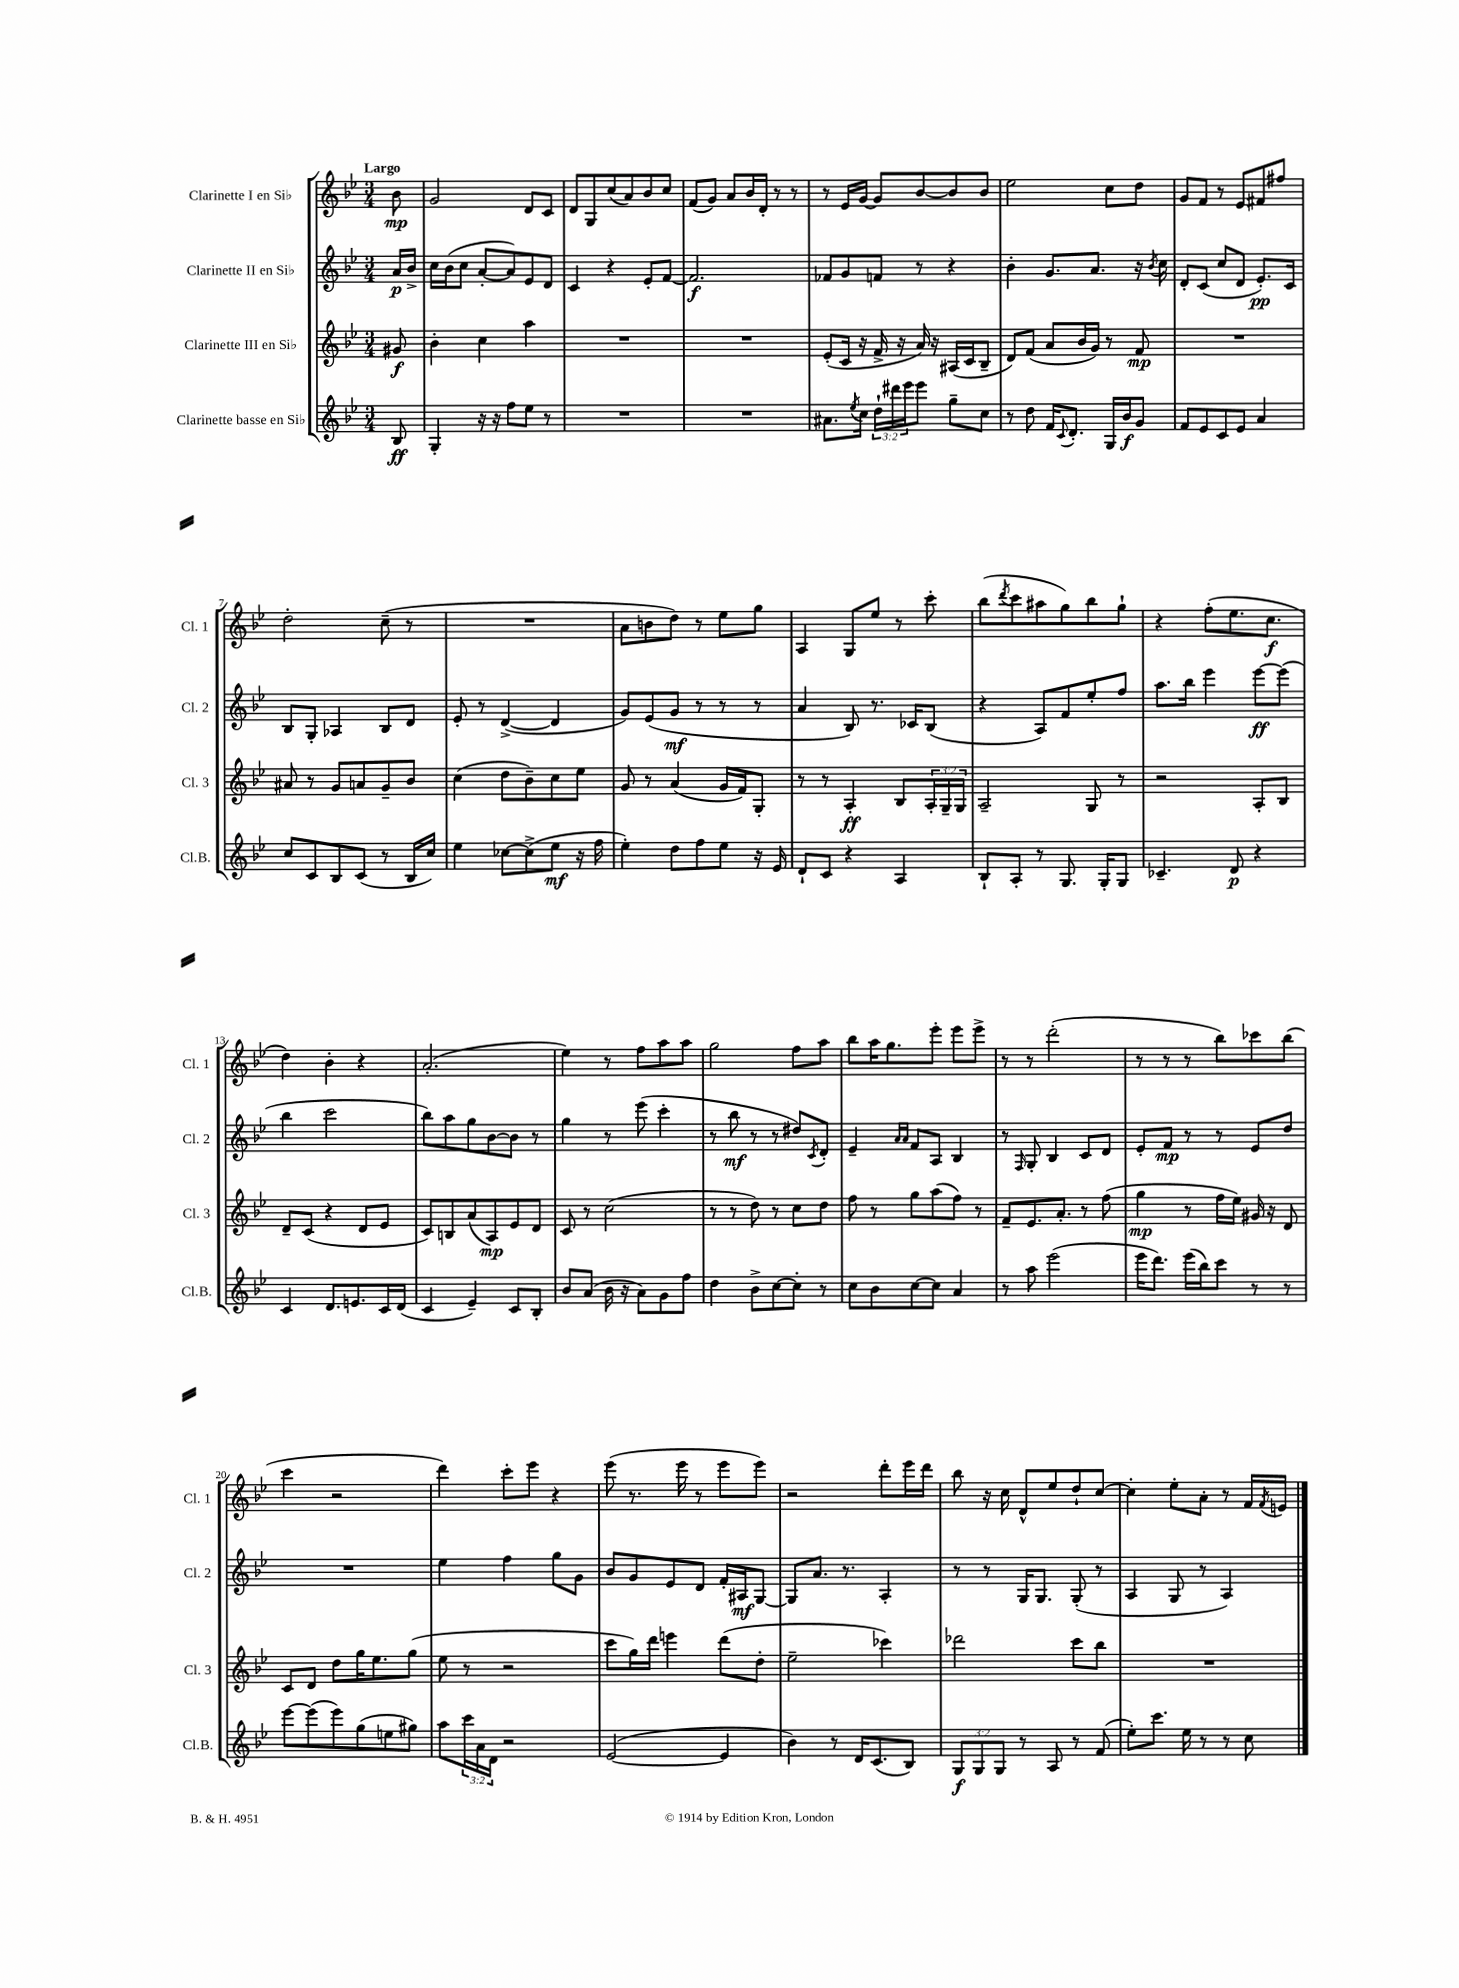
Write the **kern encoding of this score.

**kern	**dynam	**kern	**dynam	**kern	**dynam	**kern	**dynam
*part4	*part4	*part3	*part3	*part2	*part2	*part1	*part1
*staff4	*staff4	*staff3	*staff3	*staff2	*staff2	*staff1	*staff1
*I"Clarinette basse en Si♭	*	*I"Clarinette III en Si♭	*	*I"Clarinette II en Si♭	*	*I"Clarinette I en Si♭	*
*I'Cl.B.	*	*I'Cl. 3	*	*I'Cl. 2	*	*I'Cl. 1	*
*clefG2	*	*clefG2	*	*clefG2	*	*clefG2	*
*k[b-e-]	*	*k[b-e-]	*	*k[b-e-]	*	*k[b-e-]	*
*M3/4	*	*M3/4	*	*M3/4	*	*M3/4	*
=	=	=	=	=	=	=	=
!	!	!	!	!	!	!LO:TX:a:B:t=Largo	!
8B-/	ff	8g#X/	f	16a/LL	p	8b-\	mp
.	.	.	.	16b-^/JJ	.	.	.
=1	=1	=1	=1	=1	=1	=1	=1
4G'/	.	4b-'\	.	16cc\LL	.	2g/	.
.	.	.	.	(16b-\J	.	.	.
.	.	.	.	8cc\J	.	.	.
16r	.	4cc\	.	[8a'/L	.	.	.
16r	.	.	.	.	.	.	.
8ff\L	.	.	.	8a/])	.	.	.
8ee-\J	.	4aa\	.	8e-/	.	8d/L	.
8r	.	.	.	8d/J	.	8c/J	.
=2	=2	=2	=2	=2	=2	=2	=2
2.r	.	2.r	.	4c/	.	8d/L	.
.	.	.	.	.	.	8G/	.
.	.	.	.	4r	.	(8cc/	.
.	.	.	.	.	.	8a/)	.
.	.	.	.	8e-'/L	.	8b-/	.
.	.	.	.	[8f/J	.	8cc/J	.
=3	=3	=3	=3	=3	=3	=3	=3
2.r	.	2.r	.	2.f/]	f	(8f/L	.
.	.	.	.	.	.	8g/J)	.
.	.	.	.	.	.	8a/L	.
.	.	.	.	.	.	16b-/L	.
.	.	.	.	.	.	16d'/JJ	.
.	.	.	.	.	.	8r	.
.	.	.	.	.	.	8r	.
=4	=4	=4	=4	=4	=4	=4	=4
8.a#X\L	.	(8e-'/L	.	8f-X/L	.	8r	.
.	.	16c/Jk	.	8g/	.	16e-/LL	.
8qee-/	.	.	.	.	.	.	.
16cc\Jk	.	16r	.	.	.	[16g/JJ	.
24dd`\LL	.	16f^/	.	8fn/J	.	8g/L]	.
24ddd#X\	.	.	.	.	.	.	.
.	.	16r	.	.	.	.	.
24eee-\J	.	.	.	.	.	.	.
8eee-\J	.	16a/)	.	8r	.	[8b-/	.
.	.	16r	.	.	.	.	.
8gg~\L	.	(16A#X/LL	.	4r	.	8b-/]	.
.	.	16c/J	.	.	.	.	.
8cc\J	.	8B-~/J	.	.	.	8b-/J	.
=5	=5	=5	=5	=5	=5	=5	=5
8r	.	8d/L)	.	4b-'\	.	2ee-\	.
8dd\	.	(8f/J	.	.	.	.	.
16f/KL	.	8a/L	.	8.g/L	.	.	.
8qqc/	.	.	.	.	.	.	.
8.d'/J	.	.	.	.	.	.	.
.	.	16b-/L	.	.	.	.	.
.	.	16g/JJ)	.	8.a/J	.	.	.
16G/LL	.	8r	.	.	.	8cc\L	.
16b-/J	f	.	.	.	.	.	.
8g/J	.	8f/	mp	16r	.	8dd\J	.
.	.	.	.	8qb-/	.	.	.
.	.	.	.	16cc\	.	.	.
=6	=6	=6	=6	=6	=6	=6	=6
8f/L	.	2.r	.	8d'/L	.	8g/L	.
8e-/	.	.	.	(8c/J	.	8f/J	.
8c/	.	.	.	8cc/L	.	8r	.
8e-/J	.	.	.	8d/J	.	8e-/L	.
4a/	.	.	.	8.e-'/L)	pp	8f#X/	.
.	.	.	.	.	.	8ff#X/J	.
.	.	.	.	16c/Jk	.	.	.
!!LO:LB:g=z
=7	=7	=7	=7	=7	=7	=7	=7
8cc/L	.	8a#X/	.	8B-/L	.	2dd'\	.
8c/	.	8r	.	8G'/J	.	.	.
8B-/	.	8g/L	.	4A-X/	.	.	.
(8c/J	.	8an/	.	.	.	.	.
8r	.	8g~/	.	8B-/L	.	(8cc~\	.
16B-/LL	.	8b-/J	.	8d/J	.	8r	.
16cc/JJ)	.	.	.	.	.	.	.
=8	=8	=8	=8	=8	=8	=8	=8
4ee-\	.	(4cc\	.	8e-'/	.	2.r	.
.	.	.	.	8r	.	.	.
[8cc-X\L	.	8dd\L	.	([4d^/	.	.	.
(8cc-^\]	.	8b-~\)	.	.	.	.	.
8ee-\J	mf	8cc\	.	4d/]	.	.	.
16r	.	8ee-\J	.	.	.	.	.
16ff\	.	.	.	.	.	.	.
=9	=9	=9	=9	=9	=9	=9	=9
4ee-'\)	.	8g/	.	8g/L)	.	8a\L	.
.	.	8r	.	(8e-/	.	8bn\	.
8dd\L	.	(4a/	.	8g/J	mf	8dd\J)	.
8ff\	.	.	.	8r	.	8r	.
8ee-\J	.	16g/LL	.	8r	.	8ee-\L	.
.	.	16f/J)	.	.	.	.	.
16r	.	8G'/J	.	8r	.	8gg\J	.
16e-/	.	.	.	.	.	.	.
=10	=10	=10	=10	=10	=10	=10	=10
8d`/L	.	8r	.	4a/	.	4A/	.
8c/J	.	8r	.	.	.	.	.
4r	.	4A'/	ff	8B-/)	.	8G/L	.
.	.	.	.	8.r	.	8ee-/J	.
4A/	.	8B-/L	.	.	.	8r	.
.	.	.	.	16c-X/KL	.	.	.
.	.	24A'/L	.	(8B-/J	.	8ccc'\	.
.	.	24G~/	.	.	.	.	.
.	.	24G/JJ	.	.	.	.	.
=11	=11	=11	=11	=11	=11	=11	=11
8B-`/L	.	2A~/	.	4r	.	(8bb-\L	.
.	.	.	.	.	.	8qddd/	.
8A'/J	.	.	.	.	.	8ccc\	.
8r	.	.	.	8A/L)	.	8aa#X\	.
8.G/	.	.	.	8f/	.	8gg\)	.
.	.	8G/	.	8ee-'/	.	8bb-\	.
16G'/KL	.	.	.	.	.	.	.
8G/J	.	8r	.	8ff/J	.	8gg`\J	.
=12	=12	=12	=12	=12	=12	=12	=12
4.c-X~/	.	2r	.	8.aa\L	.	4r	.
.	.	.	.	16bb-\Jk	.	.	.
.	.	.	.	4eee-\	.	(8ff'\L	.
8d/	p	.	.	.	.	8.ee-\	.
4r	.	8A'/L	.	[8eee-\L	ff	.	.
.	.	.	.	.	.	8.cc\J	f
.	.	8B-/J	.	(8eee-\J]	.	.	.
!!LO:LB:g=z
=13	=13	=13	=13	=13	=13	=13	=13
4c/	.	8d~/L	.	4bb-\	.	4dd\)	.
.	.	(8c/J	.	.	.	.	.
8.d/L	.	4r	.	2ccc\	.	4b-'\	.
8.en/	.	.	.	.	.	.	.
.	.	8d/L	.	.	.	4r	.
16c/L	.	8e-/J	.	.	.	.	.
(16d/JJ	.	.	.	.	.	.	.
=14	=14	=14	=14	=14	=14	=14	=14
4c/	.	8c/L)	.	8bb-\L)	.	(2.a'/	.
.	.	8Bn/	.	8aa\	.	.	.
4e-~/)	.	(8a/	.	8gg\	.	.	.
.	.	8A/)	mp	[8b-\	.	.	.
8c/L	.	8e-/	.	8b-\J]	.	.	.
8B-'/J	.	8d/J	.	8r	.	.	.
=15	=15	=15	=15	=15	=15	=15	=15
8b-/L	.	8c/	.	4gg\	.	4ee-\)	.
(8a/J	.	8r	.	.	.	.	.
16b-\	.	(2cc\	.	8r	.	8r	.
16r	.	.	.	.	.	.	.
8a\L)	.	.	.	(8eee-\	.	8ff\L	.
8g\	.	.	.	4ccc'\	.	8aa\	.
8ff\J	.	.	.	.	.	8aa\J	.
=16	=16	=16	=16	=16	=16	=16	=16
4dd\	.	8r	.	8r	.	2gg\	.
.	.	8r	.	8bb-\	mf	.	.
8b-^\L	.	8dd\)	.	8r	.	.	.
[8cc\	.	8r	.	8r	.	.	.
8cc'\J]	.	8cc\L	.	8dd#X/L)	.	8ff\L	.
.	.	.	.	8qc/	.	.	.
8r	.	8dd\J	.	8d'/J	.	8aa\J	.
=17	=17	=17	=17	=17	=17	=17	=17
8cc\L	.	8ff\	.	4e-~/	.	8bb-\L	.
8b-\	.	8r	.	.	.	16aa\K	.
.	.	.	.	.	.	8.gg\	.
.	.	.	.	16qqa/LL	.	.	.
.	.	.	.	16qqa/JJ	.	.	.
[8cc\	.	8gg\L	.	8f/L	.	.	.
8cc\J]	.	(8aa\	.	8A/J	.	8eee-'\J	.
4a/	.	8ff\J)	.	4B-/	.	8eee-\L	.
.	.	8r	.	.	.	8eee-^\J	.
=18	=18	=18	=18	=18	=18	=18	=18
8r	.	8f~/L	.	8r	.	8r	.
.	.	.	.	16qqF/	.	.	.
8aa\	.	8.e-/	.	8G'/	.	8r	.
(2eee-\	.	.	.	4B-/	.	(2ddd'\	.
.	.	8.a'/J	.	.	.	.	.
.	.	8r	.	8c/L	.	.	.
.	.	(8ff\	.	8d/J	.	.	.
=19	=19	=19	=19	=19	=19	=19	=19
16eee-\KL	.	4gg\	mp	8e-'/L	.	8r	.
8.ddd\J)	.	.	.	.	.	.	.
.	.	.	.	8f/J	mp	8r	.
(16eee-\LL	.	8r	.	8r	.	8r	.
16bb-\J)	.	.	.	.	.	.	.
8ccc\J	.	16ff\LL	.	8r	.	8bb-\L)	.
.	.	16ee-\JJ)	.	.	.	.	.
8r	.	16g#X/	.	8e-/L	.	8ccc-X\	.
.	.	16r	.	.	.	.	.
8r	.	8d/	.	8dd/J	.	(8bb-\J	.
!!LO:LB:g=z
=20	=20	=20	=20	=20	=20	=20	=20
[8eee-\L	.	8c/L	.	2.r	.	4ccc\	.
(8eee-\]	.	8d/J	.	.	.	.	.
8eee-\)	.	8dd\L	.	.	.	2r	.
(8gg\	.	16gg\K	.	.	.	.	.
.	.	8.ee-\	.	.	.	.	.
8een\	.	.	.	.	.	.	.
8gg#X\J)	.	(8gg\J	.	.	.	.	.
=21	=21	=21	=21	=21	=21	=21	=21
8aa\L	.	8ee-\	.	4ee-\	.	4ddd\)	.
24ccc\L	.	8r	.	.	.	.	.
24a\	.	.	.	.	.	.	.
24d\JJ	.	.	.	.	.	.	.
2r	.	2r	.	4ff\	.	8ccc'\L	.
.	.	.	.	.	.	8eee-\J	.
.	.	.	.	8gg\L	.	4r	.
.	.	.	.	8g\J	.	.	.
=22	=22	=22	=22	=22	=22	=22	=22
([2e-/	.	8ccc\L	.	8b-/L	.	(8eee-\	.
.	.	16gg\L)	.	8g/	.	8.r	.
.	.	16ddd\JJ	.	.	.	.	.
.	.	4eeen\	.	8e-/	.	.	.
.	.	.	.	.	.	16eee-\	.
.	.	.	.	8d/J	.	8r	.
4e-/]	.	(8ddd\L	.	16f'/LL	.	8eee-\L	.
.	.	.	.	16A#X/J	mf	.	.
.	.	8dd'\J	.	[8G/J	.	8eee-\J)	.
=23	=23	=23	=23	=23	=23	=23	=23
4b-\)	.	2ee-~\	.	8G/L]	.	2r	.
.	.	.	.	8.a/J	.	.	.
8r	.	.	.	.	.	.	.
.	.	.	.	8.r	.	.	.
16d/KL	.	.	.	.	.	.	.
(8.c/	.	.	.	.	.	.	.
.	.	4ccc-X\)	.	4A'/	.	8ddd'\L	.
8B-/J)	.	.	.	.	.	16eee-\L	.
.	.	.	.	.	.	16ddd\JJ	.
=24	=24	=24	=24	=24	=24	=24	=24
12G/L	f	2ddd-X\	.	8r	.	8bb-\	.
12G/	.	.	.	.	.	.	.
.	.	.	.	8r	.	16r	.
12G/J	.	.	.	.	.	.	.
.	.	.	.	.	.	16cc\	.
8r	.	.	.	16G/KL	.	8d^^/L	.
.	.	.	.	8.G/J	.	.	.
8A/	.	.	.	.	.	8ee-/	.
8r	.	8ccc\L	.	(8G'/	.	8dd`/	.
(8f/	.	8bb-\J	.	8r	.	[8cc/J	.
=25	=25	=25	=25	=25	=25	=25	=25
8ee-'\L)	.	2.r	.	4A/	.	4cc'\]	.
8.ccc\J	.	.	.	.	.	.	.
.	.	.	.	8G/	.	8ee-'\L	.
16ee-\	.	.	.	.	.	.	.
8r	.	.	.	8r	.	8a'\J	.
8r	.	.	.	4A/)	.	8r	.
8cc\	.	.	.	.	.	16f/LL	.
.	.	.	.	.	.	8qf/	.
.	.	.	.	.	.	16en/JJ	.
==	==	==	==	==	==	==	==
*-	*-	*-	*-	*-	*-	*-	*-
